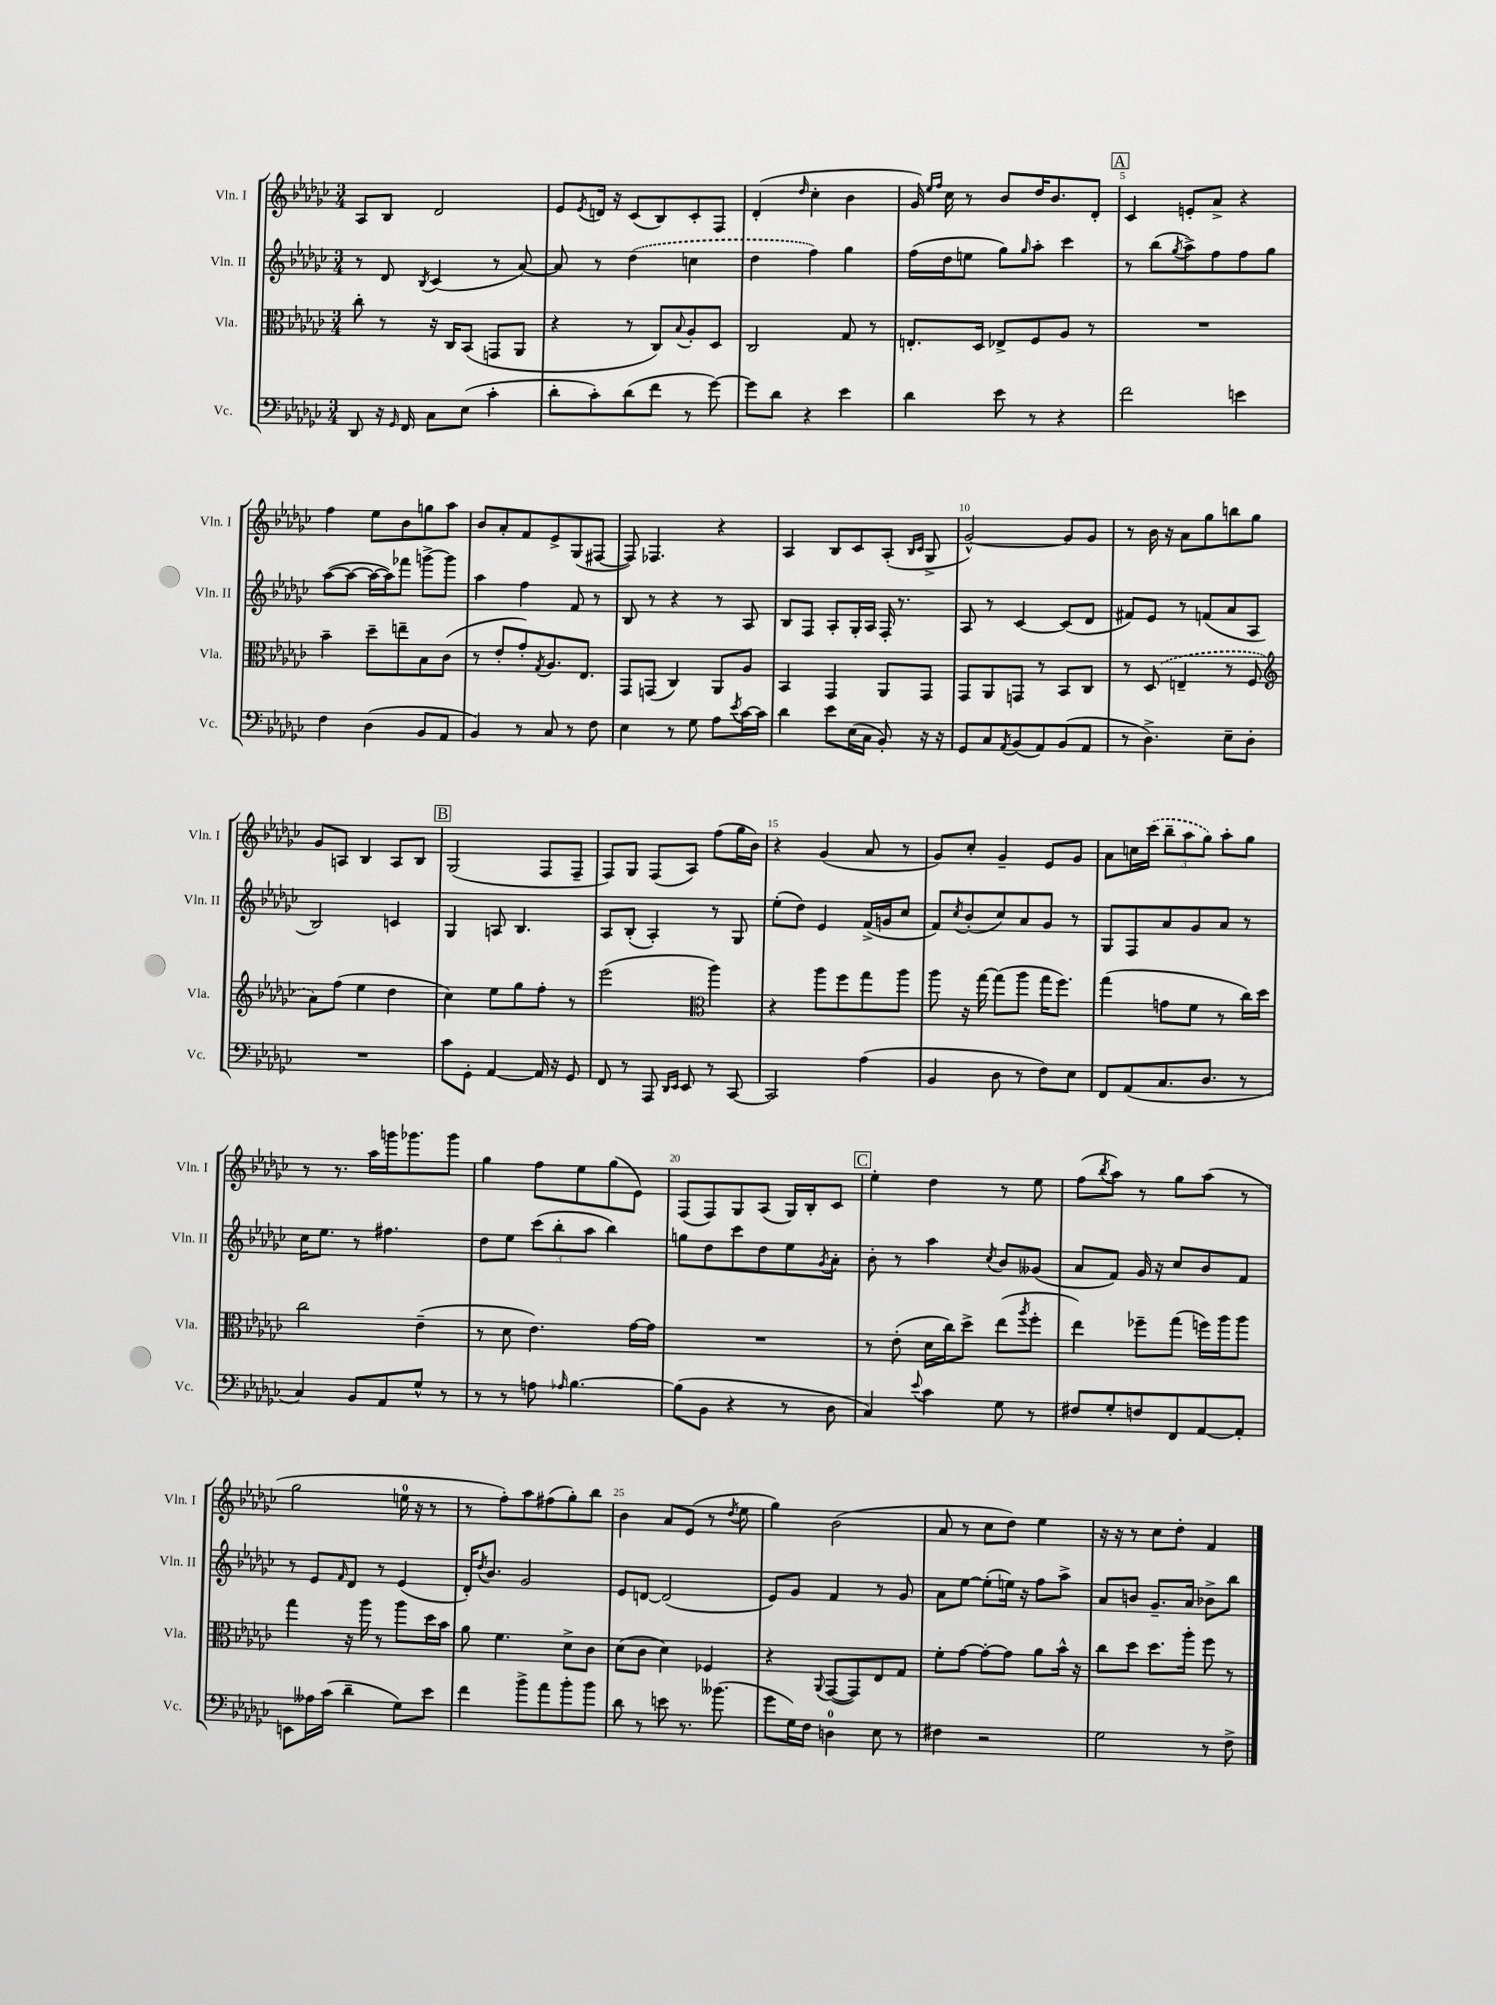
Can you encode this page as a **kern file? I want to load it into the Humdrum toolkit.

**kern	**kern	**kern	**kern
*staff4	*staff3	*staff2	*staff1
*clefF4	*clefC3	*clefG2	*clefG2
*k[b-e-a-d-g-c-]	*k[b-e-a-d-g-c-]	*k[b-e-a-d-g-c-]	*k[b-e-a-d-g-c-]
*M3/4	*M3/4	*M3/4	*M3/4
8DD-/	8cc-'\	8r	8A-/L
16r	8r	8d-/	8B-/J
16qqGG-/	.	.	.
16FF/	.	.	.
.	.	8qB-/	.
8C-\L	16r	(4c-/	2d-/
.	16C-/LK	.	.
(8E-\J	(8BB-/J	.	.
4c-'\	8GG/L	8r	.
.	8AA-/J	[8a-/)	.
=	=	=	=
8d-'\L	4r	8a-/]	8e-/L
.	.	.	8qe-/
8c-'\)	.	8r	16d/Jk
.	.	.	16r
(8d-\	8r	(4dd-\	(8c-/L
8f\J	8C-/L)	.	8B-/)
.	8qqB-/	.	.
8r	8A-'/	4cc\	8c-'/
[8g-\)	8D-/J	.	8F/J
=	=	=	=
8g-\]L	2C-/	4dd-\	(4d-'/
8d-\J	.	.	.
.	.	.	16qqdd-/
4r	.	4ff\)	4cc-'\
4e-\	8G-/	4gg-\	4b-\
.	8r	.	.
=	=	=	=
4d-\	8.E'/L	(16ff\LL	16g-/)
.	.	.	16qqee-/LL
.	.	.	16qqff/JJ
.	.	16dd-\J	16cc-\
.	.	8ee\J	8r
.	16D-/Jk	.	.
8e-\	8E-^/L	8gg-\L)	8b-/L
.	.	16qqgg-/	.
8r	8F/	8aa-'\J	16dd-/K
.	.	.	8.b-/
4r	8A-/J	4ccc-\	.
.	8r	.	8d-'/J
=	=	=	=
2f\	2.r	8r	4c-/
.	.	(8bb-\L	.
.	.	8qgg-/	.
.	.	8aa-^\)	8e'/L
.	.	8ff\	8a-^/J
4e\	.	8ff\	4r
.	.	8gg-\J	.
=	=	=	=
4F\	4b-~\	([8aa-\L	4ff\
.	.	8aa-\_J	.
(4D-\	8dd-~\L	16aa-\_LL	8ee-\L
.	.	16aa-\]J)	.
.	8ee~\	8fff-\J	8b-\
8BB-/L	8B-\	[8ggg^\L	8gg\
8AA-/J	(8c-\J	8ggg\]J	8aa-\J
=	=	=	=
4BB-/)	8r	4aa-\	8b-/L
.	8e-'/L	.	8a-'/
8r	8g-'/)	4ff\	8f/
.	8qG-/	.	.
8C-/	8.A-/	.	8e-^/
8r	.	8f/	(8G-/
.	8.E-/J	.	.
8F\	.	8r	[8F#/J
=	=	=	=
4E-\	8GG-/L	8B-/	8F#/])
.	(8GG/J	8r	4.F-/
8r	4C-/)	4r	.
8G-\	.	.	.
8A-\L	8AA-/L	8r	4r
8qe-/	.	.	.
[16c-\L	8A-/J	8A-/	.
16c-\]JJ	.	.	.
=	=	=	=
4d-\	4BB-/	8B-/L	4A-/
.	.	8F/J	.
8e-\L	4GG-/	8A-'/L	8B-/L
(16E-\L	.	16G-'/L	8c-/
16C-\JJ	.	16A-/JJ	.
8BB-'/)	8AA-/L	16F'/	(8A-'/J
.	.	8.r	.
.	.	.	16qqB-/LL
.	.	.	16qqc-/JJ
16r	8GG-/J	.	8G-^/
16r	.	.	.
=	=	=	=
8GG-/L	8GG-/L	8A-/	[2g-^^/)
8C-/	8AA-/	8r	.
8qAA-/	.	.	.
(8BB-/	8GG/J	[4c-/	.
8AA-/)	8r	.	.
(8BB-/	8BB-/L	(8c-/]L	8g-/]L
8AA-/J	8C-/J	8d-/J	8g-/J
=	=	=	=
8r	8r	8f#/L)	8r
4.D-^\)	(8D-/	8e-/J	16b-\
.	.	.	16r
.	4E~/	8r	8a-\L
.	.	(8f/L	8gg-\
8E-~\L	8r	8a-/	8bb\
8D-'\J	8F/	8A-/J	8gg-\J
=	=	=	=
*	*clefG2	*	*
2.r	8a-\L)	2B-/)	8g-/L
.	(8ff\J	.	8A/J
.	4ee-\	.	4B-/
.	4dd-\	4c/	8A/L
.	.	.	8B-/J
=	=	=	=
8c-\L	4cc-\)	4G-/	(2G-/
8GG-'\J	.	.	.
[4AA-/	8ee-\L	8A/	.
.	8gg-\	4.B-/	.
16AA-/]	8ff'\J	.	8F/L
16r	.	.	.
8GG-/	8r	.	8F~/J
=	=	=	=
8FF/	(2eee-\	8A-/L	8F/L)
8r	.	(8B-'/J	8G-/J
8AAA-/	.	4A-'/)	(8F/L
16qqDD-/LL	.	.	.
16qqEE-/JJ	.	.	.
8EE-/	.	.	8A-/J)
*	*clefC3	*	*
8r	4aa-\)	8r	(8ff\L
[8CC-/	.	8G-/	16gg-\L
.	.	.	16b-\JJ)
=	=	=	=
2CC-/]	4r	(8ee-'\L	4r
.	.	8dd-\J)	.
.	8aa-\L	4e-/	(4g-/
.	8ff\	.	.
(4A-\	8gg-\	(16f^/LL	8a-/
.	.	16g/J	.
.	8aa-\J	8cc-/J	8r
=	=	=	=
4BB-/	8aa-\	8f/L)	8g-/L)
.	.	8qcc-/	.
.	16r	(8b-'/	8cc-'/J
.	[16gg-\	.	.
8D-\	(8gg-\]L	8cc-/)	4g-~/
8r	8aa-\J	8a-/	.
8F\L)	16gg-\LK	8g-/J	8e-/L
.	8.ff\J)	.	.
8E-\J	.	8r	8g-/J
=	=	=	=
8FF/L	(4gg-\	8G-/L	8a-\L
(8AA-/	.	8F/	16cc\L
.	.	.	(16ccc-\JJ
8.C-/	8g\L	8a-/	12bb-~\L
.	.	.	12aa-\
.	8f\J	8g-/	.
.	.	.	12gg-\J)
8.D-/J	.	.	.
.	8r	8a-/J	8aa-'\L
8r	16cc-\LL)	8r	8gg-\J
.	16dd-\JJ	.	.
=	=	=	=
4C-/)	2cc-\	16cc-\LK	8r
.	.	8.ee-\J	.
.	.	.	8.r
8BB-/L	.	8r	.
.	.	.	16aa-\LL
8AA-/	.	4.ff#\	16ggg\J
.	.	.	8.ggg-\
8G-^^/J	(4e-~\	.	.
8r	.	.	8ggg-\J
=	=	=	=
8r	8r	8dd-\L	4gg-\
8r	8d-\	8ee-\J	.
8A\	4.e-\)	(12ccc-\L	8ff\L
.	.	12bb-'\	.
16qqA-/	.	.	.
[4.B-\	.	.	8ee-\
.	.	12aa-\J	.
.	.	4bb-\)	(8gg-\
.	[16g-\LL	.	8e-\J)
.	16g-\]JJ	.	.
=	=	=	=
(8B-\]L	2.r	8gg\L	(8F/L
8BB-\J	.	8dd-\	8F/)
4r	.	8ccc-\	8G-/
.	.	8dd-\	(8A-/J
8r	.	8ee-\	16G-/LL)
.	.	.	16B-'/J
.	.	8qg-/	.
8D-\	.	8a-'\J	8c-/J
=	=	=	=
4C-/)	8r	8b-'\	4ee-'\
.	(8e-'\	8r	.
8qqe-/	.	.	.
4c-\	16d-\LL	4aa-\	4dd-\
.	16cc-\J)	.	.
.	8dd-^\J	.	.
.	.	8qcc-/	.
8G-\	(8ee-\L	8b-/L	8r
.	8qaa-/	.	.
8r	8ff'\J	(8g--/J	8ee-\
=	=	=	=
8F#/L	4ee-\)	8a-/L	(8ff\L
.	.	.	8qbb-/
8G-'/	.	8f/J)	8aa-\J)
8F/	8ff-~\L	16g-/	8r
.	.	16r	.
8FF/	(8gg-\J	8cc-/L	8gg-\L
[8AA-/	16ff\LL)	8b-/	(8aa-\J
.	16aa-\J	.	.
8AA-'/]J	8aa-\J	8f/J	8r
=	=	=	=
8EE\L	4gg-\	8r	2gg-\
16A--\L	.	8e-/L	.
(16c-\JJ	.	.	.
.	.	16qqf/	.
4d-~\	16r	8d-/J	.
.	16aa-\	.	.
.	8r	8r	.
8G-\L)	8aa-\L	(4e-/	16ee\
.	.	.	16r
8e-\J	16dd-\L	.	8r
.	16b-\JJ	.	.
=	=	=	=
4f\	8a-\	16d-'/LK)	8r
.	.	8qdd-/	.
.	.	8.b-/J	.
.	4.f\	.	8ff'\L)
8b-^\L	.	2g-/	8aa-\
8a-\	.	.	(8ff#\
8b-'\	8d-^\L	.	8gg-'\)
8b-\J	8c-\J	.	8bb-\J
=	=	=	=
8d-\	(8d-\L	8e-/L	4b-\
8r	8c-\J	[8d/J	.
8e\	4d-\)	(2d/]	8a-/L
8.r	.	.	(8e-/J
.	4F-/	.	8r
(8.b--\	.	.	.
.	.	.	8qdd-/
.	.	.	8ee-\
=	=	=	=
8g-\L	4r	8e-/L)	4gg-\)
16G-\L)	.	8g-/J	.
16F\JJ	.	.	.
.	8qqAA-/	.	.
4D\	([8GG-/L	4f/	(2b-\
.	8GG-/])	.	.
8E-\	8E-/	8r	.
8r	8G-/J	8g-/	.
=	=	=	=
4F#\	8f'\L	8a-\L	8a-/
.	[8g-\J	[8ee-\J	8r
2r	8g-'\_L	(8ee-'\]L	8cc-\L
.	8g-\]J	16ee\Jk)	8dd-\J)
.	.	16r	.
.	8a-\L	8ff\L	4ee-\
.	16b-^^\Jk	8aa-^\J	.
.	16r	.	.
=	=	=	=
2G-\	8cc-\L	8a-/L	16r
.	.	.	16r
.	8dd-\J	8b/J	8r
.	8.dd-\L	8.g-~/L	8cc-\L
.	.	.	8dd-'\J
.	16aa-'\Jk	16a-/Jk	.
8r	8ff\	8b-^\L	4f/
8F^\	8r	8bb-\J	.
==	==	==	==
*-	*-	*-	*-
